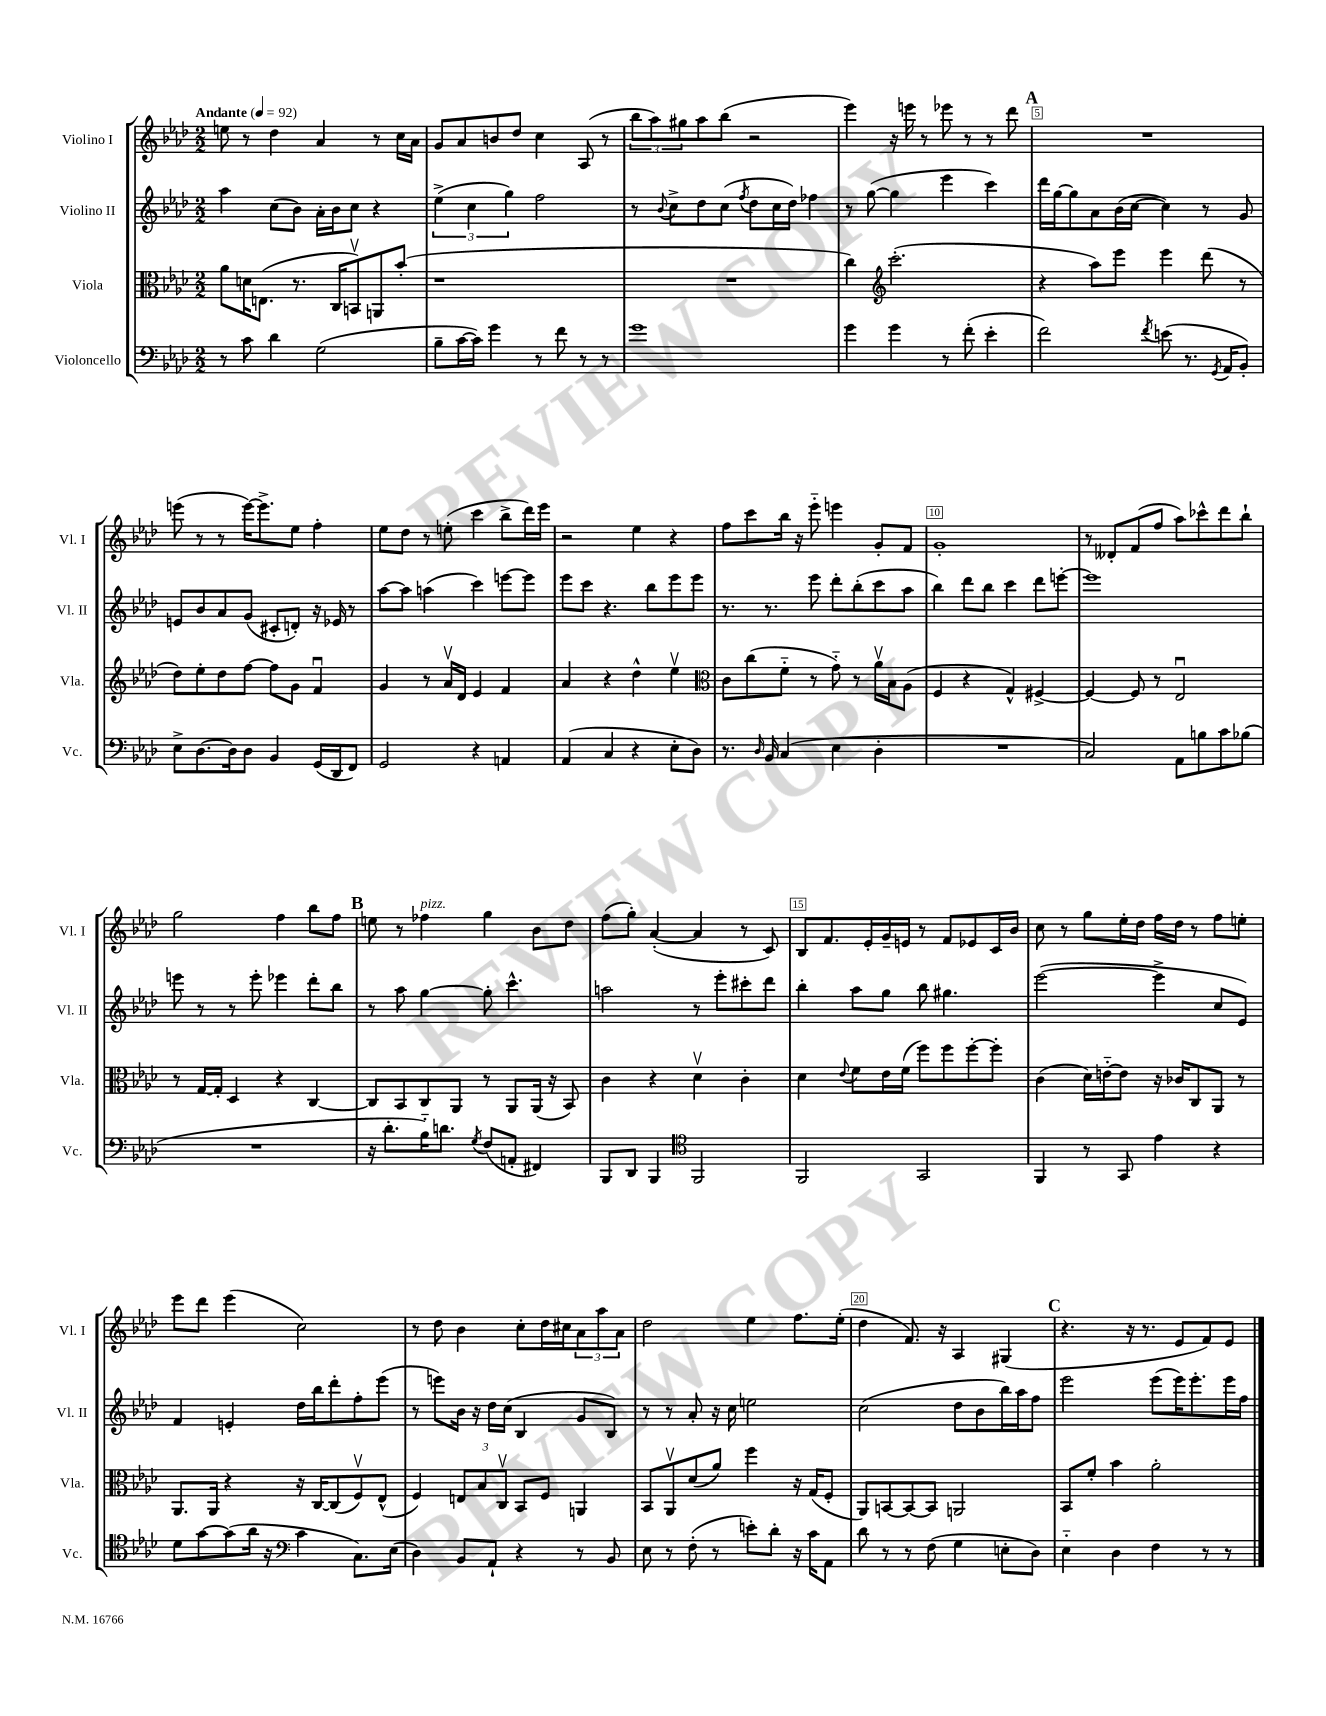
<<
\new StaffGroup <<
\new Staff = "s0" \with { instrumentName = "Violino I" shortInstrumentName = "Vl. I" } {
    \clef treble \key aes \major \numericTimeSignature \time 2/2 \tempo "Andante" 4 = 92
    e''8 r8 des''4 aes'4 r8 c''16 aes'16 |
    g'8 aes'8 b'8 des''8 c''4 aes8( r8 |
    \tuplet 3/2 { bes''8 aes''8) gis''8 } aes''8 bes''8( r2 |
    ees'''4) r16 e'''16 r8 ees'''8 r8 r8 des'''8 |
    \mark \markup { \bold "A" } R1 |
    e'''8( r8 r8 e'''16~) e'''8.-> ees''8 f''4-. |
    ees''8 des''8 r8 e''8-.( c'''4 bes''8-> des'''16) ees'''16 |
    r2 ees''4 r4 |
    f''8 c'''8 bes''16 r16 ees'''8-_ e'''4 g'8-. f'8 |
    g'1-. |
    r8 deses'8-. f'8( f''8 aes''8) ces'''8-^ des'''8 bes''8-! |
    g''2 f''4 bes''8 f''8 |
    \mark \markup { \bold "B" } e''8 r8 fes''4^\markup { \italic "pizz." } g''4 bes'8 des''8 |
    f''8( g''8-.) aes'4~-.( aes'4 r8 c'8) |
    bes8 f'8. ees'16-. g'16-- e'16 r8 f'8 ees'8 c'16 bes'16 |
    c''8 r8 g''8 ees''16-. des''16 f''16 des''16 r8 f''8 e''8-. |
    ees'''8 des'''8 ees'''4( c''2) |
    r8 des''8 bes'4 c''8-. des''16 cis''16 \tuplet 3/2 { aes'8 aes''8 aes'8 } |
    des''2 ees''4 f''8. ees''16-.( |
    des''4 f'8.) r16 aes4 gis4( |
    \mark \markup { \bold "C" } r4. r16 r8. ees'8 f'8) ees'8 \bar "|." |
}
\new Staff = "s1" \with { instrumentName = "Violino II" shortInstrumentName = "Vl. II" } {
    \clef treble \key aes \major \numericTimeSignature \time 2/2
    aes''4 c''8( bes'8) aes'16-. bes'16 c''8 r4 |
    \tuplet 3/2 { ees''4->( c''4 g''4) } f''2 |
    r8 \appoggiatura { bes'8 } c''8-> des''8 c''8( \acciaccatura { f''8 } des''8 c''16 des''16) fes''4 |
    r8 g''8~( g''4 ees'''4 c'''4) |
    \mark \markup { \bold "A" } des'''16 g''16~ g''8 aes'8 bes'16( c''16~ c''4) r8 g'8 |
    e'8 bes'8 aes'8 g'8( cis'8-. d'8-.) r16 ees'16 r8 |
    aes''8~ aes''8 a''4( c'''4) e'''8~ e'''8 |
    ees'''8 c'''8 r4. bes''8 ees'''8 ees'''8 |
    r8. r8. ees'''8 des'''8-. bes''8-.( c'''8 aes''8 |
    bes''4) des'''8 bes''8 c'''4 des'''8 e'''8~-. |
    e'''1 |
    e'''8 r8 r8 e'''8-. ees'''4 des'''8-. bes''8 |
    \mark \markup { \bold "B" } r8 aes''8 g''4~ g''8-. c'''4.-^ |
    a''2 r8 ees'''8-. cis'''8-. des'''8 |
    bes''4-. aes''8 g''8 bes''8 gis''4. |
    ees'''2~( ees'''4-> c''8 ees'8) |
    f'4 e'4-. des''16 bes''16 des'''8-. f''8-. ees'''8( |
    r8 e'''8) bes'16 r16 des''16 c''16( bes4 g'8 bes8) |
    r8 r8 aes'8-. r16 c''16 e''2 |
    c''2( des''8 bes'8 bes''16) aes''16 f''8 |
    \mark \markup { \bold "C" } ees'''2 ees'''8( ees'''16) ees'''8.-. ees'''16 f''16 \bar "|." |
}
\new Staff = "s2" \with { instrumentName = "Viola" shortInstrumentName = "Vla." } {
    \clef alto \key aes \major \numericTimeSignature \time 2/2
    aes'8 d'16 e8.( r8. c16 b,8\upbow) a,8 bes'8-.( |
    r1 |
    R1 |
    c''4) \clef treble c'''2.-.( |
    \mark \markup { \bold "A" } r4 aes''8) ees'''8 ees'''4 des'''8( r8 |
    des''8) ees''8-. des''8 f''8~ f''8 g'8 f'4\downbow |
    g'4 r8 aes'16\upbow des'16 ees'4 f'4 |
    aes'4 r4 des''4-^ ees''4\upbow |
    \clef alto c'8 c''8( f'8-_ r8 g'8-_) r8 aes'16\upbow bes16 aes8( |
    f4 r4 g4-^) fis4~-> |
    fis4~ fis8 r8 ees2\downbow |
    r8 g16~ g16-. des4 r4 c4~ |
    \mark \markup { \bold "B" } c8 bes,8 c8 aes,8 r8 aes,8 aes,16( r16 bes,8) |
    c'4 r4 des'4\upbow c'4-. |
    des'4 \appoggiatura { ees'8 } f'8 ees'16 f'16( f''8) f''8 f''8~-. f''8-. |
    c'4( des'16) e'16~-_ e'8 r16 ces'16 c8 aes,8 r8 |
    aes,8. aes,16 r4 r16 c16~ c8( f8\upbow) ees8-^( |
    f4) \tuplet 3/2 { e8 bes8 c8\upbow } bes,8 f8 a,4 |
    bes,8 aes,8\upbow des'8( aes'8) f''4 r16 g16( f8-. |
    aes,8) b,8~ b,8~ b,8 a,2 |
    \mark \markup { \bold "C" } bes,8 f'8-. bes'4 aes'2-. \bar "|." |
}
\new Staff = "s3" \with { instrumentName = "Violoncello" shortInstrumentName = "Vc." } {
    \clef bass \key aes \major \numericTimeSignature \time 2/2
    r8 c'8 des'4 g2( |
    bes8-- c'16~ c'16) g'4 r8 f'8 r8 r8 |
    g'1 |
    g'4 g'4 r8 f'8-.( ees'4-. |
    \mark \markup { \bold "A" } f'2) \acciaccatura { f'8 } e'8( r8. \acciaccatura { g,8 } aes,16 bes,8-.) |
    ees8-> des8.~ des16 des8 bes,4 g,16( des,16 f,8) |
    g,2 r4 a,4 |
    aes,4( c4 r4 ees8-. des8) |
    r8. \grace { des16 } bes,16 c4( ees4 des4-. |
    R1 |
    c2) aes,8 b8 c'8 bes8( |
    R1 |
    \mark \markup { \bold "B" } r16 des'8.-. bes16-_) d'8. \acciaccatura { g8 } f8( a,8-. fis,4) |
    bes,,8 des,8 bes,,4 \clef tenor f,2 |
    f,2 g,2 |
    f,4 r8 g,8 ees'4 r4 |
    des'8 g'8~ g'8( aes'16 r16 \clef bass c'4 c8.) ees16( |
    des4) bes,8 aes,8-! r4 r8 bes,8 |
    ees8 r8 f8-.( r8 e'8-.) des'8-. r16 c'16 aes,8 |
    des'8 r8 r8 f8( g4 e8-. des8) |
    \mark \markup { \bold "C" } ees4-_ des4 f4 r8 r8 \bar "|." |
}
>>
>>
\layout { \context { \Score \override BarNumber.break-visibility = ##(#f #t #t) barNumberVisibility = #(every-nth-bar-number-visible 5) \override BarNumber.stencil = #(make-stencil-boxer 0.1 0.3 ly:text-interface::print) } }
